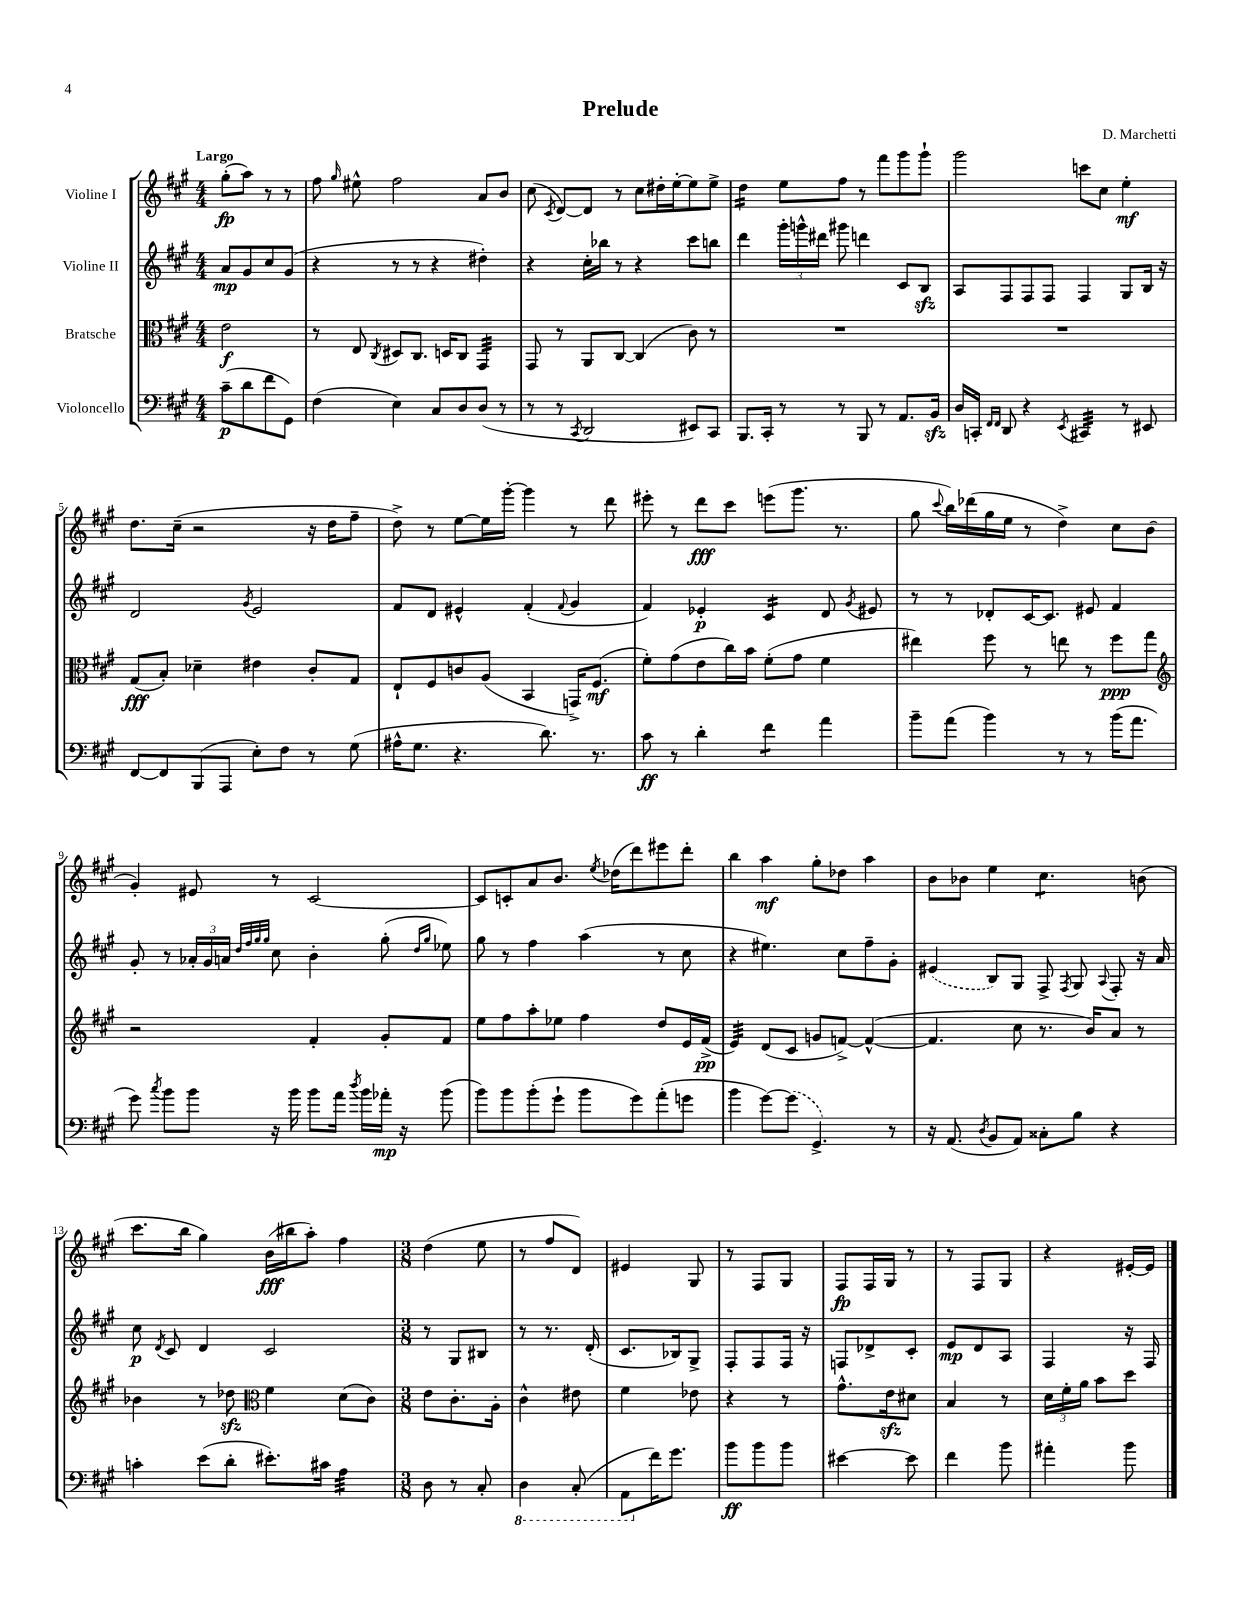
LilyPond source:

\header { title = "Prelude" composer = "D. Marchetti" }
<<
\new StaffGroup <<
\new Staff = "s0" \with { instrumentName = "Violine I" } {
    \clef treble \key a \major \numericTimeSignature \time 4/4 \partial 2 \tempo "Largo"
    \autoBeamOff gis''8[-.\fp( a''8]) r8 r8 |
    fis''8 \grace { gis''16 } eis''8-^ fis''2 a'8[ b'8] |
    cis''8( \acciaccatura { cis'8 } d'8[~) d'8] r8 cis''8[ dis''16-. e''16~-. e''8 e''8]-> |
    d''4:16 e''8[ fis''8] r8 fis'''8[ gis'''8 gis'''8]-! |
    gis'''2 c'''8[ cis''8] e''4-.\mf |
    d''8.[ cis''16]--( r2 r16 d''16[ fis''8]-- |
    d''8->) r8 e''8[~ e''16 gis'''16]~-. gis'''4 r8 d'''8 |
    eis'''8-. r8 d'''8[\fff cis'''8] e'''8[( gis'''8.] r8. |
    gis''8 \appoggiatura { cis'''8 } b''16[) des'''16( gis''16 e''16] r8 d''4->) cis''8[ b'8]( |
    gis'4-.) eis'8 r8 cis'2~ |
    cis'8[ c'8-. a'8 b'8.] \acciaccatura { e''8 } des''16[( d'''8) eis'''8 d'''8]-. |
    b''4 a''4\mf gis''8[-. des''8] a''4 |
    b'8[ bes'8] e''4 cis''4.:8 b'8( |
    cis'''8.[ b''16] gis''4) b'16[\fff( bis''16 a''8]-.) fis''4 |
    \numericTimeSignature \time 3/8 d''4( e''8 |
    r8 fis''8[ d'8]) |
    eis'4 gis8 |
    r8 fis8[ gis8] |
    fis8[\fp fis16 gis16] r8 |
    r8 fis8[ gis8] |
    r4 eis'16[~-. eis'16] \bar "|." |
}
\new Staff = "s1" \with { instrumentName = "Violine II" } {
    \clef treble \key a \major \numericTimeSignature \time 4/4 \partial 2
    \autoBeamOff a'8[\mp gis'8 cis''8 gis'8]( |
    r4 r8 r8 r4 dis''4-.) |
    r4 cis''16[-. bes''16] r8 r4 cis'''8[ b''8] |
    d'''4 \tuplet 3/2 { gis'''16[-. g'''16-^ dis'''16] } gis'''8 d'''4 cis'8[ b8]\sfz |
    a8[ fis8 fis8 fis8] fis4 gis8[ b16] r16 |
    d'2 \acciaccatura { gis'8 } e'2 |
    fis'8[ d'8] eis'4-^ fis'4-.( \appoggiatura { fis'8 } gis'4 |
    fis'4) ees'4-.\p cis'4:16 d'8 \acciaccatura { gis'8 } eis'8 |
    r8 r8 des'8[-. cis'16~ cis'8.] eis'8 fis'4 |
    gis'8-. r8 \tuplet 3/2 { aes'16[-. gis'16 a'16] } \grace { d''32[ fis''32 gis''32 gis''32] } cis''8 b'4-. gis''8-.( \grace { d''16[ gis''16] } ees''8) |
    gis''8 r8 fis''4 a''4( r8 cis''8 |
    r4 eis''4.) cis''8[ fis''8-- gis'8]-. |
    \once \slurDashed eis'4( b8[) gis8] fis8-> \acciaccatura { fis8 } gis8 \appoggiatura { a8 } fis8-. r16 a'16 |
    cis''8\p \acciaccatura { d'8 } cis'8 d'4 cis'2 |
    \numericTimeSignature \time 3/8 r8 gis8[ bis8] |
    r8 r8. d'16-.( |
    cis'8.[ bes16) gis8]-> |
    fis8[-. fis8 fis16] r16 |
    f8[ des'8-> cis'8]-. |
    e'8[\mp d'8 a8] |
    fis4 r16 fis16 \bar "|." |
}
\new Staff = "s2" \with { instrumentName = "Bratsche" } {
    \clef alto \key a \major \numericTimeSignature \time 4/4 \partial 2
    \autoBeamOff e'2\f |
    r8 e8 \acciaccatura { cis8 } dis8[ cis8.] d16[ cis8] gis,4:32 |
    gis,8 r8 a,8[ cis8]~ cis4( cis'8) r8 |
    R1 |
    R1 |
    gis8[\fff( b8]-.) des'4-- eis'4 cis'8[-. gis8] |
    e8[-! fis8 c'8 a8]( b,4 g,16[->) fis8.]\mf( |
    fis'8[-.) gis'8( e'8 cis''16) b'16] fis'8[-.( gis'8] fis'4 |
    eis''4) fis''8 r8 e''8 r8 fis''8[\ppp gis''8] |
    \clef treble r2 fis'4-. gis'8[-. fis'8] |
    e''8[ fis''8 a''8-. ees''8] fis''4 d''8[ e'16 fis'16]->\pp( |
    e'4:32) d'8[( cis'8] g'8[ f'8]~->) f'4~-^( |
    f'4. cis''8 r8. b'16[) a'8] r8 |
    bes'4 r8 des''8\sfz \clef alto fis'4 d'8[( cis'8]) |
    \numericTimeSignature \time 3/8 e'8[ cis'8.-. a16]-. |
    cis'4-^ eis'8 |
    fis'4 ees'8 |
    r4 r8 |
    gis'8.[-^ e'16\sfz dis'8] |
    b4 r8 |
    \tuplet 3/2 { d'16[ fis'16-. a'16] } b'8[ d''8] \bar "|." |
}
\new Staff = "s3" \with { instrumentName = "Violoncello" } {
    \clef bass \key a \major \numericTimeSignature \time 4/4 \partial 2
    \autoBeamOff cis'8[--\p( d'8 fis'8 gis,8]) |
    fis4( e4) cis8[ d8 d8]( r8 |
    r8 r8 \acciaccatura { cis,8 } d,2 eis,8[) cis,8] |
    b,,8.[ cis,16]-. r8 r8 b,,8 r8 a,8.[ b,16]\sfz |
    d16[ c,16]-. \grace { fis,16[ fis,16] } d,8 r4 \acciaccatura { e,8 } cis,4:32 r8 eis,8 |
    fis,8[~ fis,8 b,,8( a,,8] e8[-.) fis8] r8 gis8( |
    ais16[-^ gis8.] r4. d'8.) r8. |
    cis'8\ff r8 d'4-. fis'4:8 a'4 |
    b'8[-- a'8]( b'4) r8 r8 b'16[( a'8.] |
    gis'8) \acciaccatura { cis''8 } b'8[ b'8] r16 b'16 b'8[ a'16] \acciaccatura { d''8 } b'16[ aes'16]-.\mp r16 b'8( |
    b'8[) b'8 b'8-.( gis'8]-! b'8[ gis'8) a'8-.( g'8] |
    b'4 gis'8[~) \once \slurDashed gis'8]( gis,4.->) r8 |
    r16 a,8.( \acciaccatura { d8 } b,8[ a,8]) cisis8[-. b8] r4 |
    c'4-. e'8[( d'8]-. eis'8.[-.) cis'16] a4:32 |
    \numericTimeSignature \time 3/8 d8 r8 cis8-. |
    \ottava #-1 d,4 cis,8-.( |
    a,,8[ \ottava #0 fis'16) gis'8.] |
    b'8[\ff b'8 b'8] |
    eis'4~ eis'8 |
    fis'4 b'8 |
    ais'4-. b'8 \bar "|." |
}
>>
>>
